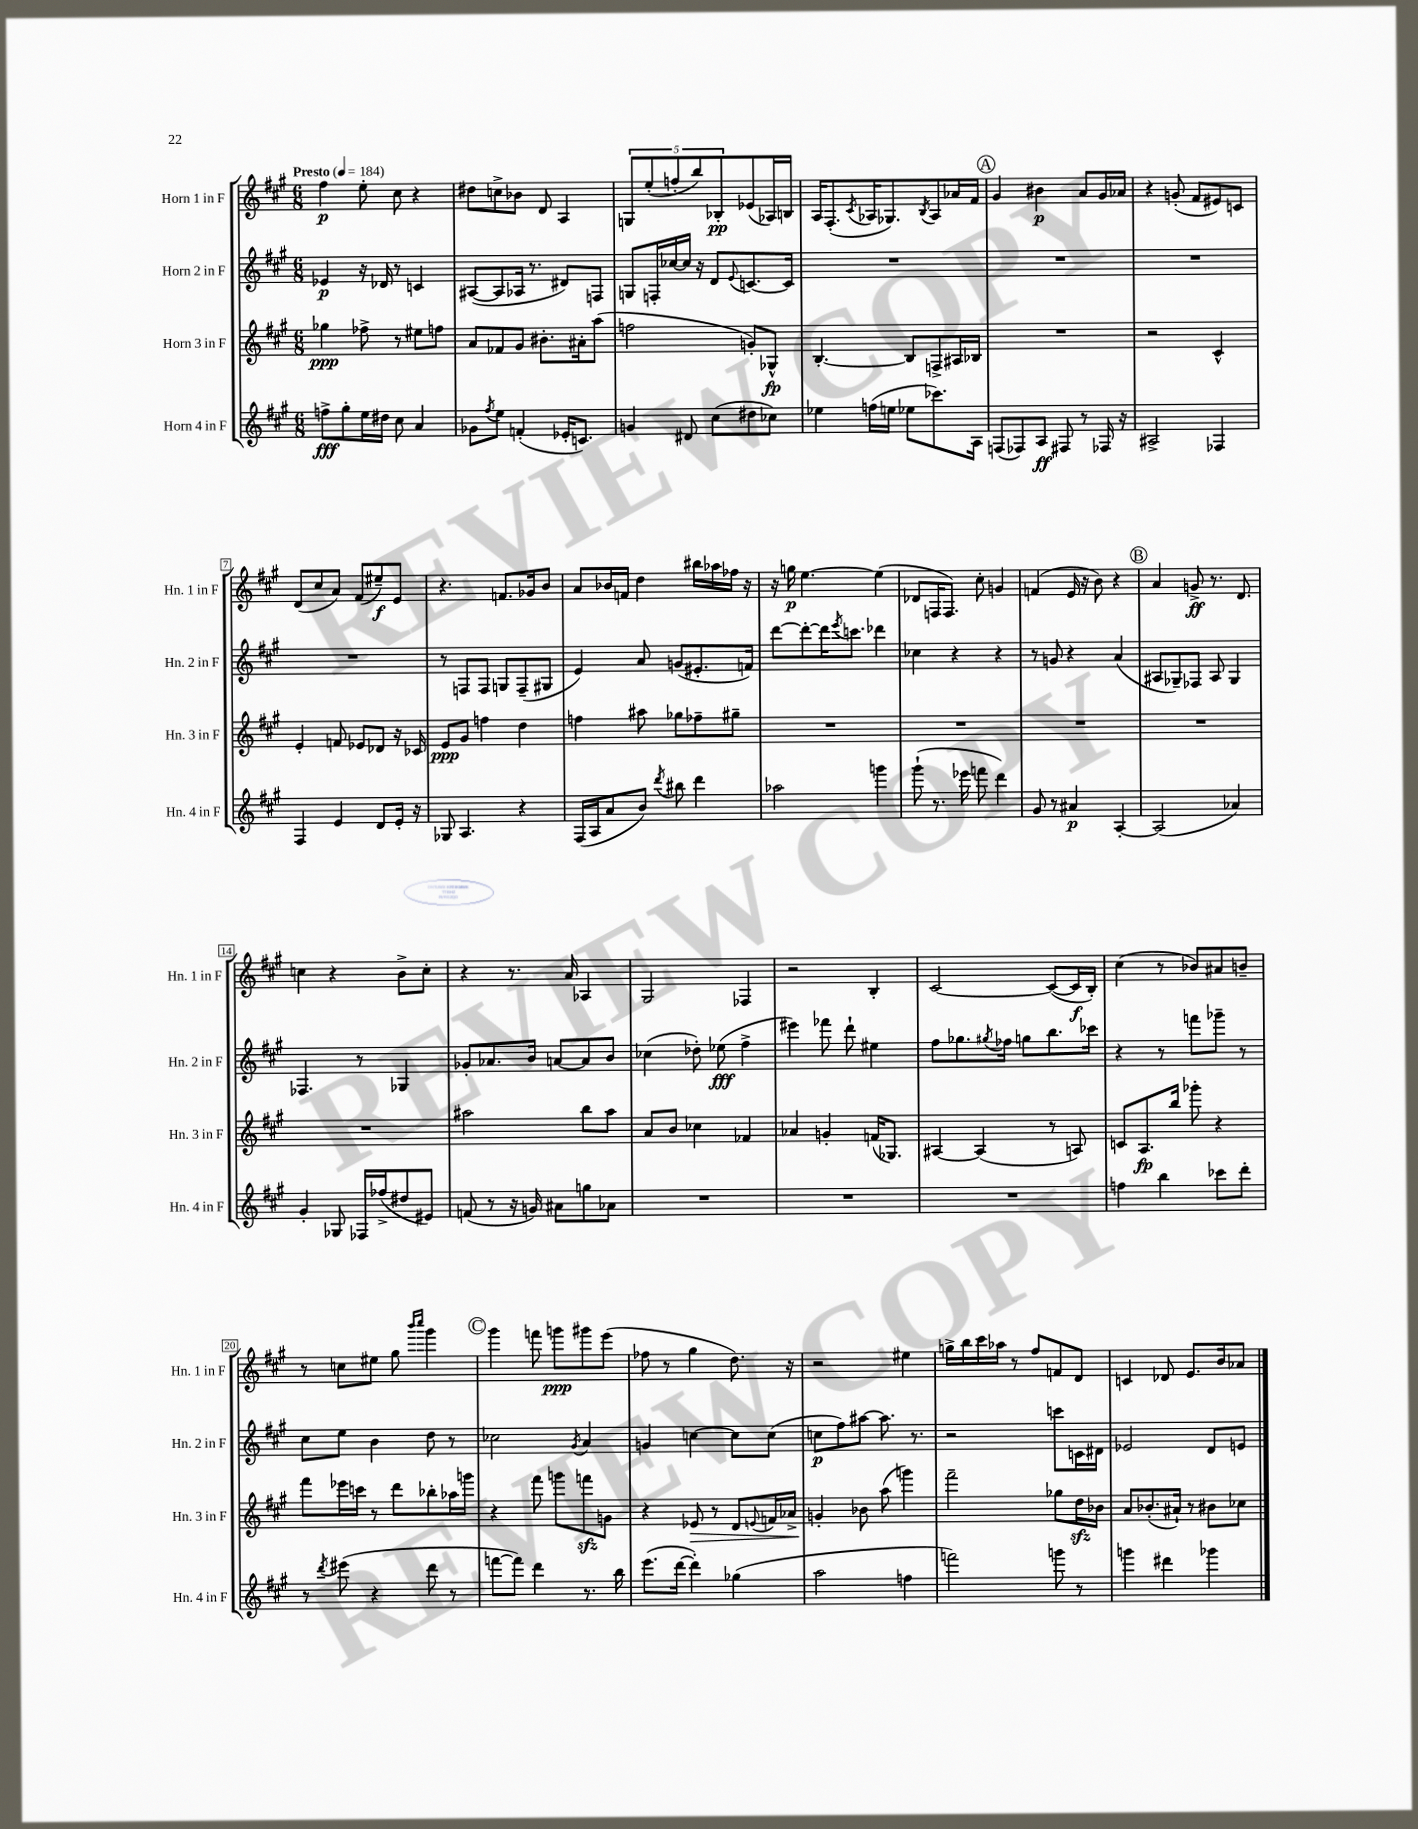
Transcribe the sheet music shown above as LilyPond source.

<<
\new StaffGroup <<
\new Staff = "s0" \with { instrumentName = "Horn 1 in F" shortInstrumentName = "Hn. 1 in F" } {
    \clef treble \key a \major \numericTimeSignature \time 6/8 \tempo "Presto" 4 = 184
    fis''4\p e''8-. cis''8 r4 |
    dis''8 c''8-> bes'8 d'8 a4 |
    \tuplet 5/4 { g8 e''8-.( f''8-. b''8) bes8-.\pp } ees'8( aes16) b16 |
    a16 fis8.-.( \acciaccatura { cis'8 } aes16 ges8.) \acciaccatura { b8 } aes8 aes'16 fis'16 |
    \mark \markup { \circle "A" } gis'4 bis'4\p a'8 gis'16 aes'16 |
    r4 g'8-.( fis'8 eis'8) c'8 |
    d'8( cis''8 a'8) fis'8( eis''8--\f) e'8 |
    r4. f'8. ges'16 b'8 |
    a'8 bes'16 f'16 d''4 bis''16 aes''16 fes''16 r16 |
    r16 g''16\p e''4.~ e''4( |
    des'8 f16 f8.) cis''8-. g'4 |
    f'4( e'16 r16 b'8) r4 |
    \mark \markup { \circle "B" } a'4 g'8->\ff r8. d'8. |
    c''4 r4 b'8-> c''8-. |
    r4 r8. a'16 aes4 |
    gis2 fes4 |
    r2 b4-. |
    cis'2~ cis'8~( cis'16\f b16-.) |
    cis''4( r8 bes'8) ais'8 b'8-- |
    r8 c''8 eis''8 gis''8 \grace { b'''16 cis''''16 } gis'''4 |
    \mark \markup { \circle "C" } gis'''4 f'''8 g'''8\ppp gis'''8 e'''8( |
    fes''8 r8 gis''4 d''8.) r16 |
    r2 eis''4 |
    g''16-> b''16 cis'''16 aes''16 r8 fis''8 f'8 d'8 |
    c'4 des'8 e'8. b'16 aes'8 \bar "|." |
}
\new Staff = "s1" \with { instrumentName = "Horn 2 in F" shortInstrumentName = "Hn. 2 in F" } {
    \clef treble \key a \major \numericTimeSignature \time 6/8
    ees'4\p r16 des'16 r8 c'4 |
    ais8~( ais8 aes16 r8. dis'8) f8 |
    g8 f16-. ces''16~ ces''16 r16 d'8 \appoggiatura { e'8 } c'8.~ c'16 |
    R2. |
    \mark \markup { \circle "A" } R2. |
    R2. |
    R2. |
    r8 f8 f8 g8 f8--( gis8 |
    e'4) a'8 g'8( eis'8.-. f'16) |
    d'''8~ d'''8~-. d'''16 \acciaccatura { e'''8 } c'''8. des'''4 |
    ces''4 r4 r4 |
    r8 g'8 r4 a'4( |
    \mark \markup { \circle "B" } ais8 ges8--) fes8 ais8 ges4 |
    fes4. r8 ges4 |
    ges'8-. aes'8. b'16 a'8~ a'8 b'8 |
    ces''4( des''8-.) ees''8\fff( fis''4-> |
    eis'''4) fes'''8 d'''8-! eis''4 |
    fis''8 ges''8. \acciaccatura { gis''8 } fes''16 g''8 b''8. ces'''16 |
    r4 r8 f'''8 ges'''8-- r8 |
    cis''8 e''8 b'4 d''8 r8 |
    \mark \markup { \circle "C" } ces''2 \acciaccatura { gis'8 } a'4 |
    g'4 c''4~ c''8 c''8( |
    c''8\p fis''8) ais''8~ ais''8. r8. |
    r2 c'''8 c'16 dis'16 |
    ees'2 d'8 e'8 \bar "|." |
}
\new Staff = "s2" \with { instrumentName = "Horn 3 in F" shortInstrumentName = "Hn. 3 in F" } {
    \clef treble \key a \major \numericTimeSignature \time 6/8
    ges''4\ppp fes''8-> r8 eis''8 f''8 |
    a'8 fes'8 gis'8 bis'8.-. ais'16-. a''8( |
    f''2 g'8-.) ges8-^\fp |
    b4.~-. b8 f8-> ais16 bes16 |
    \mark \markup { \circle "A" } R2. |
    r2 cis'4-^ |
    e'4-. f'8 ees'8 des'8 r16 ces'16 |
    e'8\ppp gis'8 f''4 d''4 |
    f''4 ais''8 ges''8 fes''8-- gis''8-- |
    R2. |
    R2. |
    R2. |
    \mark \markup { \circle "B" } R2. |
    R2. |
    ais''2 b''8 ais''8 |
    a'8 b'8 ces''4 fes'4 |
    aes'4 g'4-. f'16( ges8.) |
    ais4~ ais4( r8 a8) |
    c'8 a8.\fp b''16 ges'''8-. r4 |
    fis'''8 ees'''16 c'''16 r8 d'''8 bes''8-. aes''16 g'''16 |
    \mark \markup { \circle "C" } r4 fis'''8 g'''8 f'''8\sfz g'8 |
    r4 ees'8\> r8 d'8 \appoggiatura { e'8 } f'16 aes'16-> |
    g'4-.\! bes'8 a''8( g'''4) |
    fis'''2-- ges''8 d''16\sfz bes'16 |
    a'8 bes'8.-.( ais'16-!) r8 bis'8 ces''8 \bar "|." |
}
\new Staff = "s3" \with { instrumentName = "Horn 4 in F" shortInstrumentName = "Hn. 4 in F" } {
    \clef treble \key a \major \numericTimeSignature \time 6/8
    f''8->\fff gis''8-. e''16 dis''16 cis''8 a'4 |
    ges'8 \acciaccatura { fis''8 } e''8 f'4-.( ees'16-. c'8.) |
    g'4 dis'8 cis''8( dis''8 ces''8) |
    ees''4 f''16( e''16 ees''8 ces'''8.) a16 |
    \mark \markup { \circle "A" } f8( fes8) a8\ff fis8 r8 fes16 r16 |
    ais2-> fes4 |
    fis4 e'4 d'8 e'16-. r16 |
    ges8 a4. r4 |
    fis16( a16 a'8 b'8) \acciaccatura { d'''8 } bis''8 d'''4 |
    aes''2 g'''4 |
    gis'''8-!( r8. ees'''16 f'''8 d'''4) |
    gis'8 r8 ais'4\p a4~-. |
    \mark \markup { \circle "B" } a2( aes'4) |
    gis'4-. ges8 fes16 fes''16->( dis''8 eis'8) |
    f'8( r8 r16 g'16) ais'8 g''8 aes'8 |
    R2. |
    R2. |
    R2. |
    f''4 b''4 ces'''8 d'''8-. |
    r8 \acciaccatura { d'''8 } eis'''8( r4 d'''8 r8 |
    \mark \markup { \circle "C" } f'''8~ f'''8) d'''4 r8. b''16 |
    e'''8.( d'''16~ d'''4-.) ges''4( |
    a''2 f''4 |
    f'''2) g'''8 r8 |
    g'''4 dis'''4 ges'''4 \bar "|." |
}
>>
>>
\layout { \context { \Score \override BarNumber.stencil = #(make-stencil-boxer 0.1 0.3 ly:text-interface::print) } }
